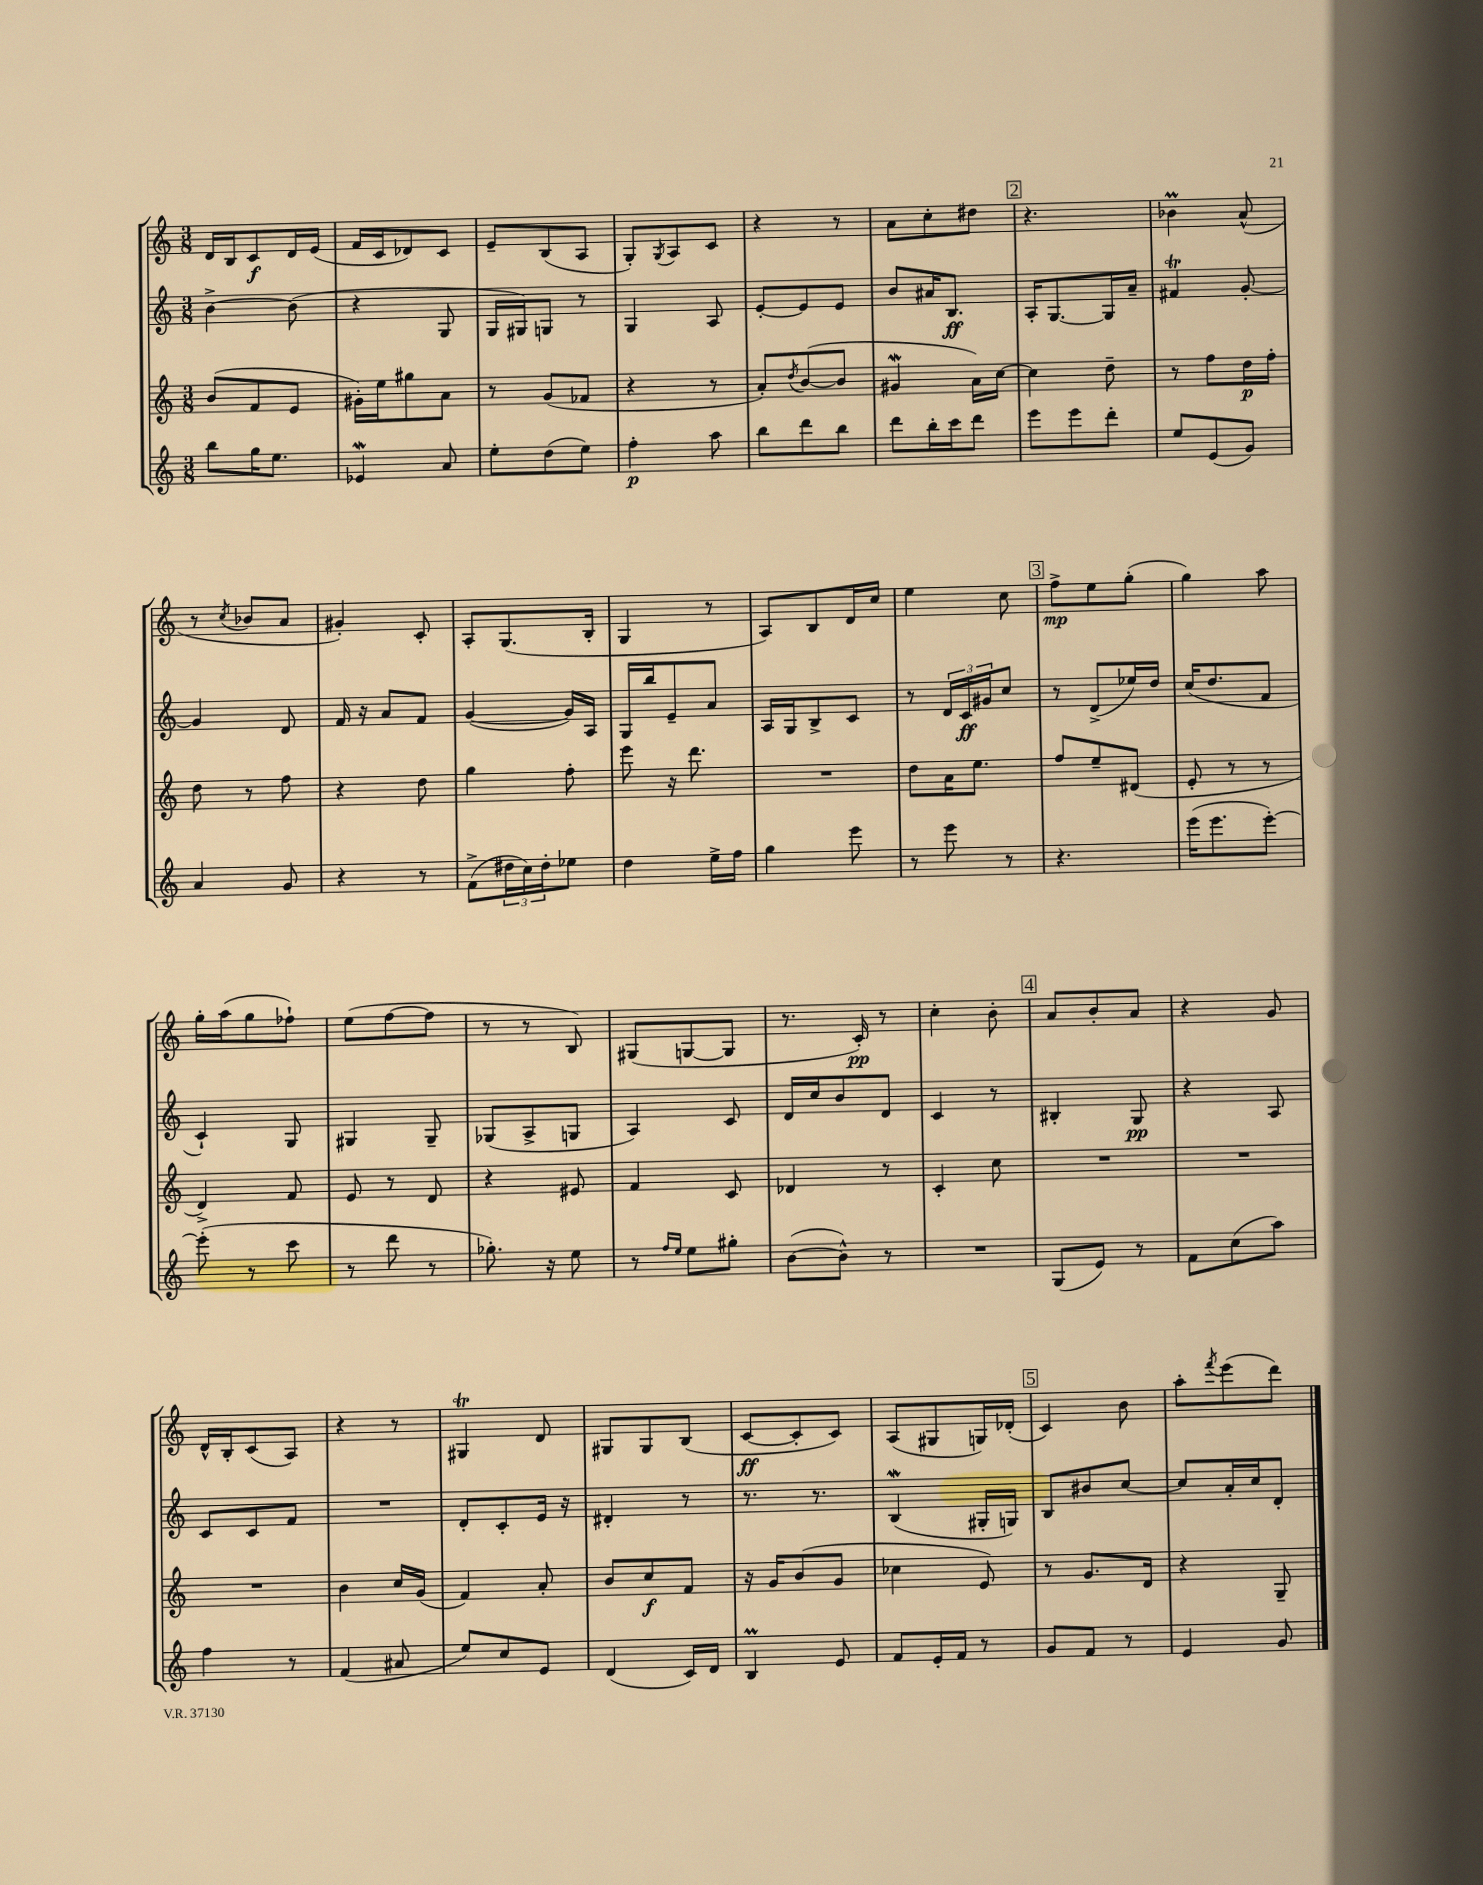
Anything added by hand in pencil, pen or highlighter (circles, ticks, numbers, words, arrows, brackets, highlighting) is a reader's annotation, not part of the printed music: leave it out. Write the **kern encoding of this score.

**kern	**kern	**kern	**kern
*staff4	*staff3	*staff2	*staff1
*clefG2	*clefG2	*clefG2	*clefG2
*k[]	*k[]	*k[]	*k[]
*M3/8	*M3/8	*M3/8	*M3/8
8bb\L	(8b/L	[4b^\	16d/LL
.	.	.	16B/J
16gg\K	8f/	.	8c/
8.ee\J	.	.	.
.	8e/J	(8b\]	16d/L
.	.	.	(16e/JJ
=	=	=	=
4e-/	16g#'\LL)	4r	16f/LL
.	16ee\J	.	16c/J
.	8gg#\	.	8d-/)
8a/	8a\J	8G/	8c/J
=	=	=	=
8ee'\L	8r	16G/LL	8e~/L
.	.	16G#/J)	.
(8dd\	(8g/L	8G/J	(8B/
8ee\J)	8f-/J	8r	8A/J
=	=	=	=
4ff'\	4r	4G/	8G'/L)
.	.	.	8qG/
.	.	.	8A/
8aa\	8r	8A/	8c/J
=	=	=	=
8bb\L	8a'/L)	[8e'/L	4r
.	8qdd/	.	.
8ddd\	([8b/	8e/]	.
8bb\J	8b/]J	8e/J	8r
=	=	=	=
8ddd\L	4g#/	8b/L	8a\L
16bb'\L	.	16a#/K	8cc'\
16ccc\J	.	8.B/J	.
8ddd\J	16a\LL)	.	8dd#\J
.	[16cc\JJ	.	.
=	=	=	=
8eee\L	4cc\]	16A'/LK	4.r
.	.	[8.G/	.
8eee\	.	.	.
8ddd'\J	8dd~\	16G/]L	.
.	.	16a~/JJ	.
=	=	=	=
8ee/L	8r	4f#/	4b-\
(8e/	8ff\L	.	.
8g/J)	16dd\L	[8g'/	(8a^^/
.	16ff'\JJ	.	.
=	=	=	=
4a/	8dd\	4g/]	8r
.	.	.	8qcc/
.	8r	.	8b-/L
8g/	8ff\	8d/	8a/J
=	=	=	=
4r	4r	16f/	4g#'/)
.	.	16r	.
.	.	8a/L	.
8r	8dd\	8f/J	8c'/
=	=	=	=
(8f^\L	4gg\	([4g/	8A'/L
24dd#\L	.	.	(8.G/
24cc\)	.	.	.
24dd#'\J	.	.	.
8ee-\J	8ff'\	16g/]LL)	.
.	.	16A/JJ	16B'/Jk
=	=	=	=
4dd\	8eee\	16G/LL	4G/
.	.	16bb/J	.
.	16r	8e~/	.
.	8.ddd\	.	.
16ee^\LL	.	8a/J	8r
16ff\JJ	.	.	.
=	=	=	=
4gg\	4.r	16A/LL	8A/L)
.	.	16G/J	.
.	.	8B^/	8B/
8eee\	.	8c/J	16d/L
.	.	.	16cc/JJ
=	=	=	=
8r	8dd\L	8r	4ee\
8eee\	16a\K	24d/LL	.
.	.	24c/	.
.	8.ee\J	.	.
.	.	24g#/J	.
8r	.	8cc/J	8cc\
=	=	=	=
4.r	8ff/L	8r	8ff^\L
.	8ee~/	(8d^/L	8ee\
.	(8d#/J	16ee-/L)	(8gg'\J
.	.	16dd/JJ	.
=	=	=	=
(16eee\LK	8e'/	(16cc/LK	4gg\)
8.eee\	.	8.dd/	.
.	8r	.	.
[8eee'\J)	8r	8f/J	8aa\
=	=	=	=
(8eee'\]	4d^/)	4c`/)	16gg'\LL
.	.	.	(16aa\J
8r	.	.	8gg\
8ccc\	8f/	8G/	8ff-`\J)
=	=	=	=
8r	8e/	4G#/	(8ee\L
8ddd\	8r	.	[8ff\
8r	8d/	8G#~/	8ff\]J
=	=	=	=
8.gg-'\)	4r	(8G-/L	8r
.	.	8A^/	8r
16r	.	.	.
8ee\	8e#/	8G/J	8B/)
=	=	=	=
8r	4f/	4A/)	(8G#/L
16qqff/LL	.	.	.
16qqee/JJ	.	.	.
8ee\L	.	.	[8G/
8gg#'\J	8c/	8c/	8G/]J
=	=	=	=
([8b\L	4d-/	16d/LL	8.r
.	.	16cc/J	.
8b^^\]J)	.	8b/	.
.	.	.	16c'/)
8r	8r	8d/J	8r
=	=	=	=
4.r	4c'/	4c/	4cc'\
.	8cc\	8r	8b'\
=	=	=	=
(8G/L	4.r	4B#'/	8a/L
8e/J)	.	.	8b'/
8r	.	8G/	8a/J
=	=	=	=
8f\L	4.r	4r	4r
(8cc\	.	.	.
8aa\J)	.	8A/	8g/
=	=	=	=
4ff\	4.r	8c/L	16d^^/LL
.	.	.	16B'/J
.	.	8c/	(8c/
8r	.	8f/J	8A/J)
=	=	=	=
(4f/	4b\	4.r	4r
8a#/	16cc/LL	.	8r
.	(16g/JJ	.	.
=	=	=	=
8ee/L)	4f/)	8d'/L	4G#/
8cc/	.	8c'/	.
8e/J	8a'/	16e/Jk	8d/
.	.	16r	.
=	=	=	=
(4d/	8b/L	4d#'/	8G#/L
.	8cc/	.	8G#/
16c/LL)	8f/J	8r	(8B/J
16d/JJ	.	.	.
=	=	=	=
4B/	16r	8.r	[8c/L
.	16g/LK	.	.
.	(8b/	.	8c'/]
.	.	8.r	.
8e/	8g/J	.	8c/J)
=	=	=	=
8f/L	4cc-\	(4B/	(8A/L
16e'/L	.	.	8G#/
16f/JJ	.	.	.
8r	8e/)	16G#'/LL	16G/L)
.	.	16G/JJ)	(16d-'/JJ
=	=	=	=
8g/L	8r	8B/L	4c/)
8f/J	8.g/L	8b#/	.
8r	.	[8cc/J	8b\
.	16d/Jk	.	.
=	=	=	=
4e/	4r	8cc/]L	8aa'\L
.	.	.	8qfff/
.	.	16a'/L	(8eee\
.	.	16cc/J	.
8g/	8G~/	8d'/J	8ddd\J)
==	==	==	==
*-	*-	*-	*-
